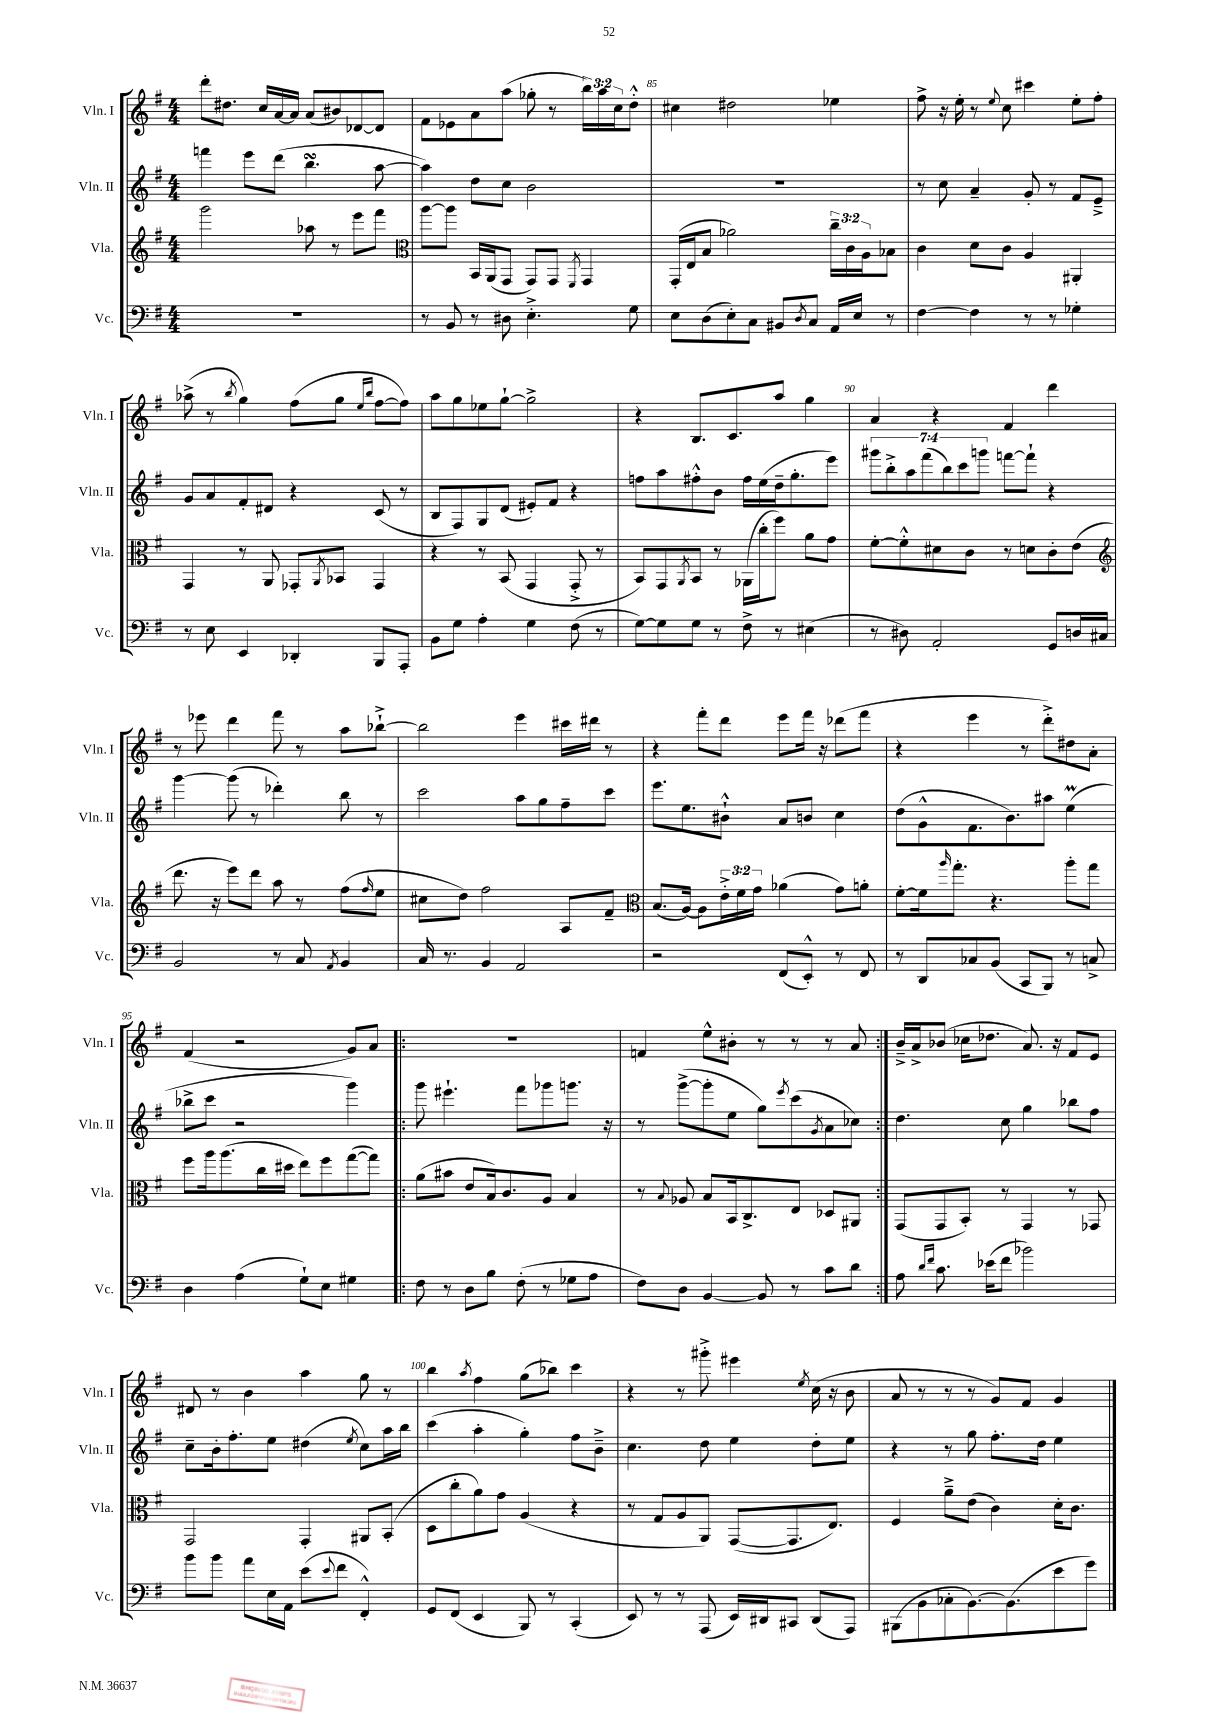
<<
\new StaffGroup <<
\new Staff = "s0" \with { instrumentName = "Vln. I" shortInstrumentName = "Vln. I" } {
    \clef treble \key g \major \numericTimeSignature \time 4/4 \override Staff.TupletNumber.text = #tuplet-number::calc-fraction-text
    d'''8-. dis''8. c''16 a'16~ a'16 a'8( bis'8) des'8~ des'8 |
    fis'8 ees'8 a'8 a''8( ges''8-. r8 \tuplet 3/2 { b''16) a''16 c''16 } d''8-.-^ |
    cis''4 dis''2 ees''4 |
    fis''8-> r16 e''16-. r8 \appoggiatura { e''8 } c''8 cis'''4 e''8-. fis''8-. |
    aes''8->( r8 \acciaccatura { b''8 } g''4) fis''8( g''8 \grace { e''16 b''16 } fis''8~ fis''8) |
    a''8 g''8 ees''8 g''8~-! g''2-> |
    r4 b8. c'8. a''8 g''4 |
    a'4 r4 fis'4 d'''4 |
    r8 ees'''8 d'''4 fis'''8 r8 a''8 bes''8~-!-> |
    bes''2 e'''4 cis'''16 dis'''16 r8 |
    r4 fis'''8-. d'''8 e'''8 fis'''16 r16 des'''8( fis'''8 |
    r4 e'''4 r8 d'''8-.->) dis''8 a'8-. |
    fis'4( r2 g'8) a'8 |
    \repeat volta 2 { R1 |
    f'4 e''8-^ bis'8-. r8 r8 r8 a'8 | }
    b'16---> a'16-> bes'8( ces''16 des''8. a'8.) r16 fis'8 e'8 |
    dis'8 r8 b'4 a''4 g''8 r8 |
    b''4 \acciaccatura { a''8 } fis''4 g''8( bes''8) c'''4 |
    r4 r8 gis'''8-.-> eis'''4 \acciaccatura { e''8 } c''16( r16 b'8 |
    a'8 r8 r8 r8 g'8) fis'8 g'4 \bar "|." |
}
\new Staff = "s1" \with { instrumentName = "Vln. II" shortInstrumentName = "Vln. II" } {
    \clef treble \key g \major \numericTimeSignature \time 4/4 \override Staff.TupletNumber.text = #tuplet-number::calc-fraction-text
    f'''4 e'''8 d'''8( b''4.\turn a''8~ |
    a''4) d''8 c''8 b'2 |
    R1 |
    r8 c''8 a'4-- g'8-. r8 fis'8 e'8---> |
    g'8 a'8 fis'8-. dis'8 r4 c'8( r8 |
    b8 fis8) g8 d'8( eis'8-.) fis'8 r4 |
    f''8 a''8 fis''8-.-^ b'8 fis''16 e''16( d''16-- g''8.-. e'''8) |
    \tuplet 7/4 { gis'''8 b''8-.-> a''8 fis'''8( b''8) c'''8 g'''8 } f'''8~ f'''8-! r4 |
    g'''4~ g'''8( r8 des'''4-.) b''8 r8 |
    c'''2 a''8 g''8 fis''8-- c'''8 |
    e'''8. e''8. bis'8-!-^ a'8 b'8 c''4 |
    d''8( g'8-^ fis'8. b'8.) ais''8 e''4\prall( |
    bes''8-> c'''8 r2 g'''4) |
    \repeat volta 2 { g'''8 eis'''4.-! fis'''8 ges'''8 g'''8. r16 |
    r8 g'''8~->( g'''8-. e''8 g''8) \acciaccatura { e'''8 } c'''8( \acciaccatura { g'8 } a'8 ces''8) | }
    d''4. c''8 g''4 bes''8 fis''8 |
    c''8-- b'16-. fis''8.-. e''8 dis''4( \acciaccatura { e''8 } c''8) a''16 b''16 |
    c'''4( a''4-. g''4-.) fis''8 b'8---> |
    c''4. d''8 e''4 d''8-. e''8 |
    r4 r8 g''8 fis''8.-. d''16 e''4 \bar "|." |
}
\new Staff = "s2" \with { instrumentName = "Vla." shortInstrumentName = "Vla." } {
    \clef treble \key g \major \numericTimeSignature \time 4/4 \override Staff.TupletNumber.text = #tuplet-number::calc-fraction-text
    g'''2 aes''8 r8 e'''8 fis'''8 |
    \clef alto a''8~ a''8 b,16 a,16( g,8 g,8) g,8 \acciaccatura { fis,8 } g,4 |
    g,16-.( e16 b8 aes'2) \tuplet 3/2 { c''16-- c'16 a16 } bes8 |
    c'4 d'8 c'8 a4 ais,4-. |
    g,4 r8 a,8 ges,8-. \acciaccatura { a,8 } bes,8 ges,4 |
    r4 r8 b,8( g,4 g,8-.-> r8 |
    b,8) g,8 \acciaccatura { a,8 } b,8 r8 aes,16( c''16-. fis''8) a'8 g'8 |
    fis'8~-. fis'8-.-^ dis'8 c'8 r8 d'8 c'8-. e'8( |
    \clef treble d'''8. r16 e'''8) d'''8 a''8 r8 fis''8( \grace { fis''16 } e''8 |
    cis''8 d''8) fis''2 a8 fis'8-- |
    \clef alto b8.( a16~) a8 \tuplet 3/2 { e'16-.-> fis'16 g'16 } aes'4( g'8) a'8-. |
    fis'8~-. fis'16 \grace { a''16 } g''8.-. r4. a''8-. g''8 |
    fis''8 a''16 a''8.( c''16 dis''16 e''8) fis''8 g''8~( g''8) |
    \repeat volta 2 { a'8( bis'8 e'8 b16) c'8. a8 b4 |
    r8 \appoggiatura { b8 } aes8 b8 b,16 c8.-> e8 des8 ais,8 | }
    g,8( g,8 b,8-.) r8 g,4 r8 ges,8 |
    g,2 g,4-. ais,8 b,8-.( |
    d8 c''8-. a'8) g'8 a4( r4 |
    r8 g8 a8 a,8) g,8~( g,8. e8.) |
    fis4 a'8---> e'8( c'4) d'16-. c'8. \bar "|." |
}
\new Staff = "s3" \with { instrumentName = "Vc." shortInstrumentName = "Vc." } {
    \clef bass \key g \major \numericTimeSignature \time 4/4
    R1 |
    r8 b,8 r8 dis8 e4.-.-> g8 |
    e8 d8( e8-.) c8 bis,8 \acciaccatura { d8 } c8 a,16 e16 r8 |
    fis4~ fis4 r8 r8 ges4-. |
    r8 e8 e,4 des,4-. b,,8 a,,8-. |
    b,8 g8 a4-. g4 fis8( r8 |
    g8~) g8 g8 r8 fis8-> r8 eis4( |
    r8 dis8) a,2-. g,8 d16 cis16 |
    b,2 r8 c8 \acciaccatura { a,8 } b,4 |
    c16 r8. b,4 a,2 |
    r2 fis,8( e,8-.-^) r8 fis,8 |
    r8 d,8 ces8 b,8( c,8 b,,8) r8 c8-> |
    d4 a4( g8-!) e8 gis4 |
    \repeat volta 2 { fis8 r8 d8 b8 fis8-.( r8 ges8 a8 |
    fis8) d8 b,4~ b,8 r8 c'8 d'8 | }
    a8 \grace { d'16 fis'16 } c'8. ees'16( fis'8 bes'2) |
    b'8 b'8 a'8 e16 a,16 e'8( \appoggiatura { e'8 } fis'8 fis,4-.-^) |
    g,8 fis,8( e,4 b,,8) r8 c,4-.( |
    e,8) r8 r8 a,,8( e,16) dis,16 cis,8 dis,8( a,,8) |
    bis,,8( b,8 ces8-. b,8.~) b,8.( e'8 g'8) \bar "|." |
}
>>
>>
\layout { \context { \Score currentBarNumber = #83 \override BarNumber.break-visibility = ##(#f #t #t) barNumberVisibility = #(every-nth-bar-number-visible 5) } }
